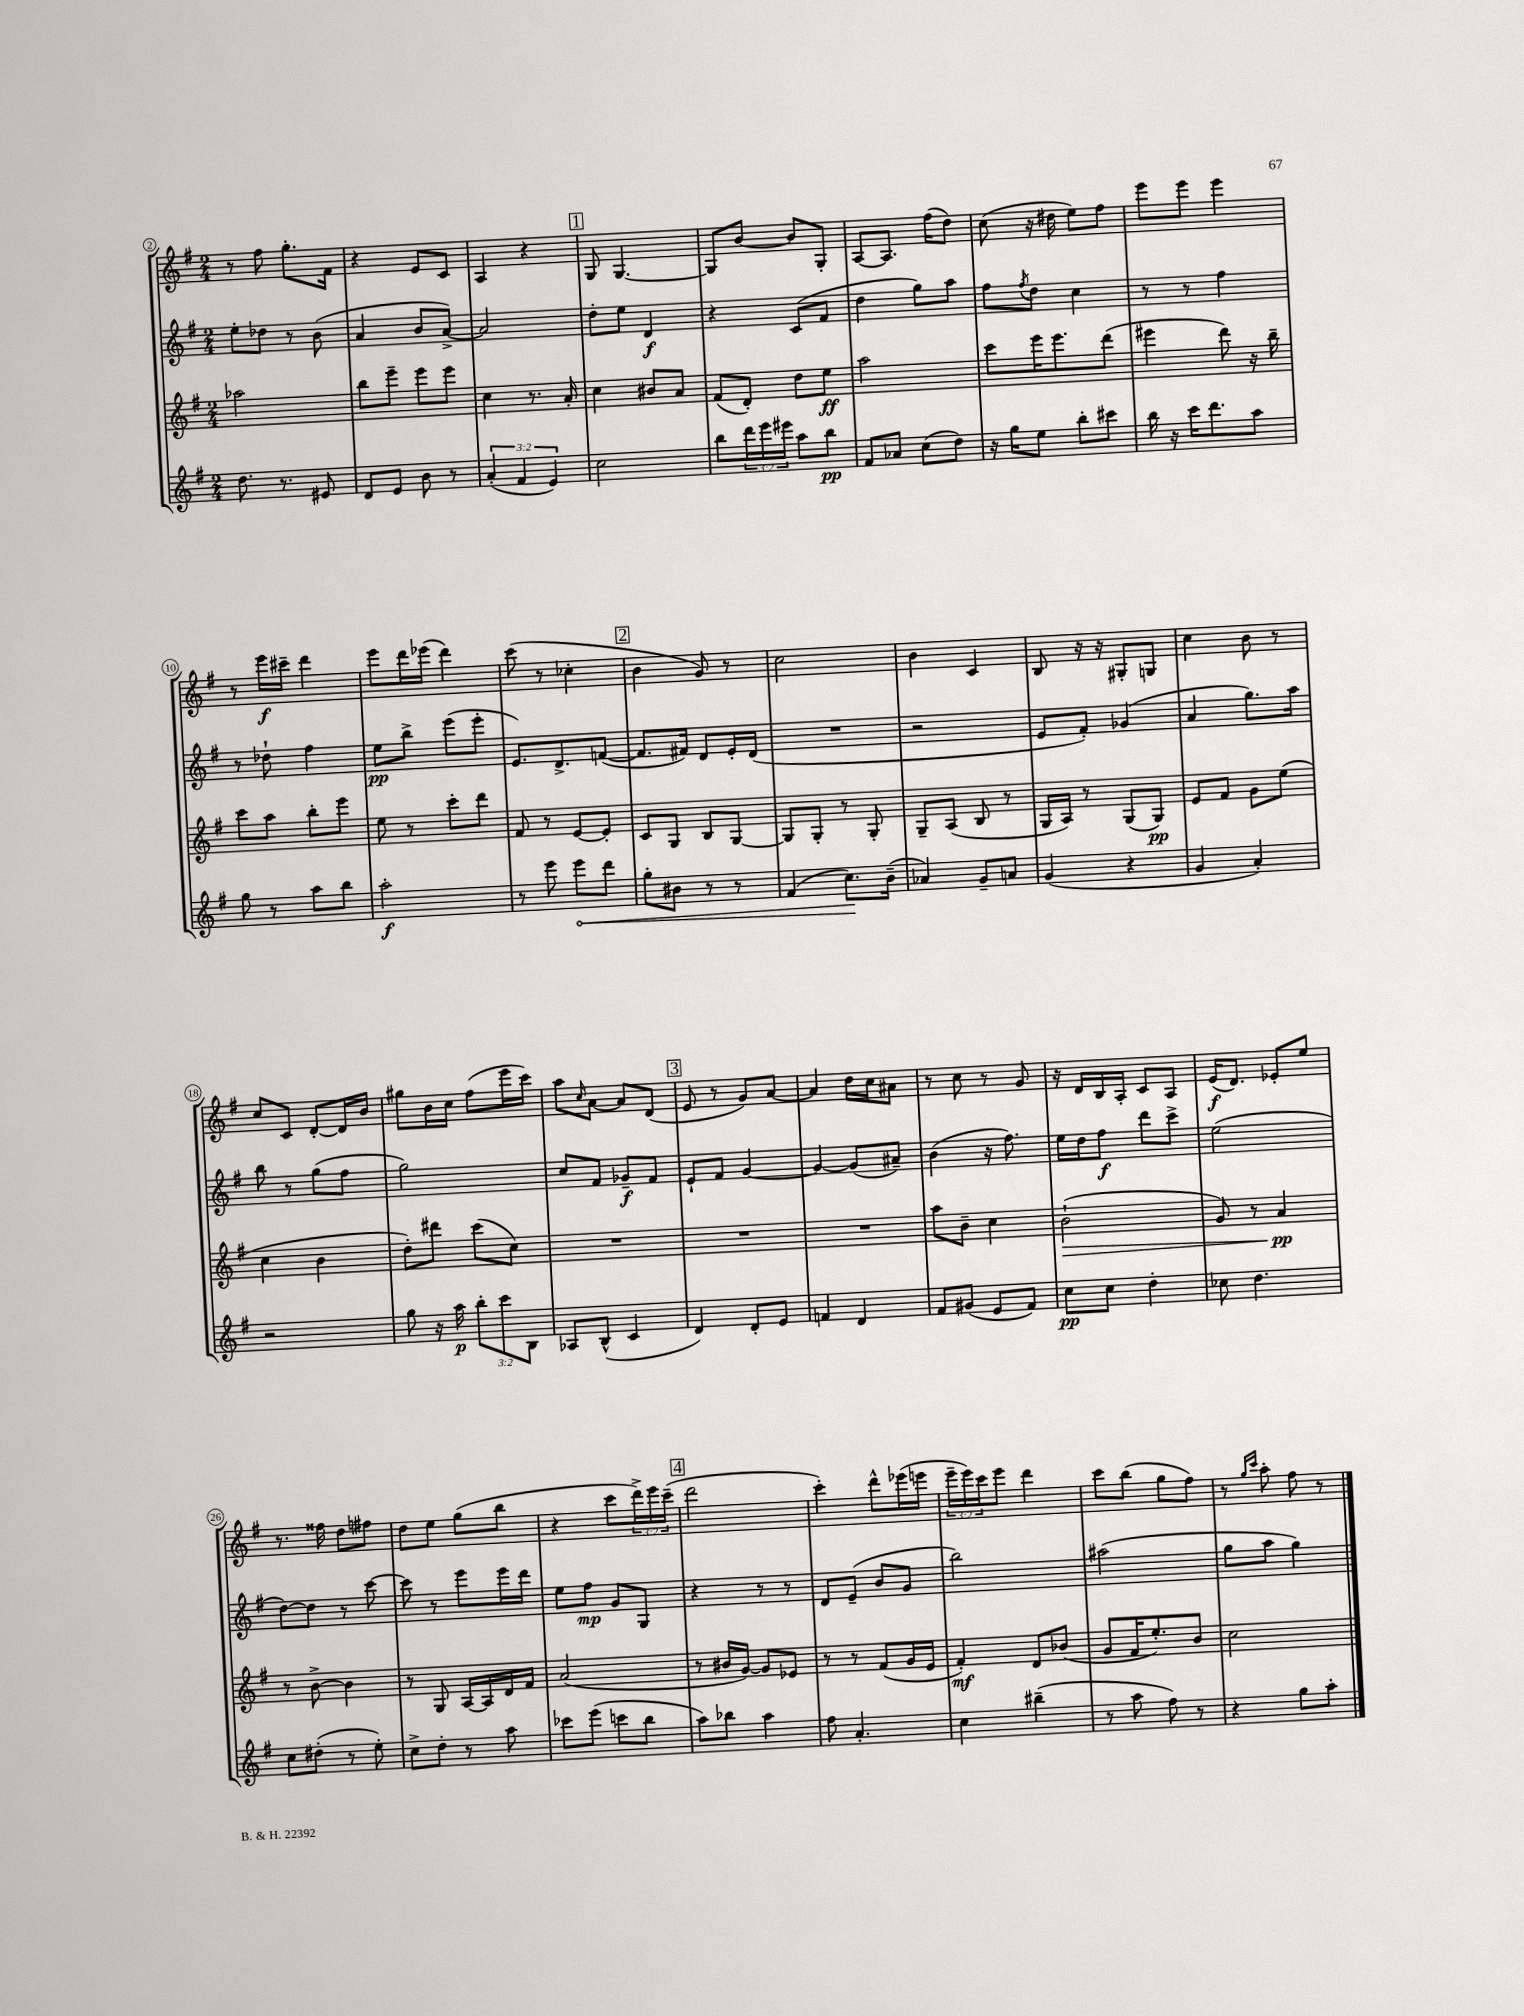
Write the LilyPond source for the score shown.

<<
\new StaffGroup <<
\new Staff = "s0" {
    \clef treble \key g \major \numericTimeSignature \time 2/4 \override Staff.TupletNumber.text = #tuplet-number::calc-fraction-text
    r8 fis''8 g''8.-. fis'16 |
    r4 e'8 c'8 |
    a4 r4 |
    \mark \markup { \box "1" } g8 g4.~ |
    g8 b'8~ b'8 g8-. |
    a8~ a8. fis''16( d''8) |
    c''8( r16 dis''16 e''8) fis''8 |
    e'''8 e'''8 e'''4 |
    r8 e'''16\f cis'''16-- d'''4 |
    e'''8 d'''16 ees'''16( d'''4) |
    c'''8( r8 ces''4-. |
    \mark \markup { \box "2" } b'4 g'8) r8 |
    c''2 |
    b'4 c'4 |
    b8 r16 r16 gis8-. g8 |
    c''4 b'8 r8 |
    c''8 c'8 d'8~-. d'16 b'16 |
    gis''8 b'16 c''16 fis''8( e'''16 c'''16) |
    a''8 \grace { c''16 } a'8~ a'8 d'8( |
    \mark \markup { \box "3" } e'8 r8 g'8) a'8~ |
    a'4 d''16 c''16 ais'8 |
    r8 c''8 r8 g'8 |
    r16 d'16 b16 a16-. c'8 a8 |
    e'16\f( d'8.) ees'8-. e''8 |
    r8. fisis''16 d''8 fis''8 |
    d''8 e''8 g''8( b''8 |
    r4 c'''8 \tuplet 3/2 { d'''16->) e'''16 c'''16--( } |
    \mark \markup { \box "4" } d'''2 |
    c'''4-.) d'''8-^ ees'''16( e'''16 |
    \tuplet 3/2 { e'''16-- e'''16) c'''16 } e'''8 d'''4 |
    c'''8 b''8( g''8 fis''8) |
    r8 \grace { g''16 c'''16 } a''8-. fis''8 r8 \bar "|." |
}
\new Staff = "s1" {
    \clef treble \key g \major \numericTimeSignature \time 2/4
    e''8-. des''8 r8 b'8( |
    a'4 b'8 a'8~->) |
    a'2 |
    \mark \markup { \box "1" } d''8-. e''8 d'4\f |
    r4 c'8( fis'8 |
    d''4 g''8) a''8 |
    fis''8 \acciaccatura { fis''8 } d''8 c''4 |
    r8 r8 fis''4 |
    r8 des''8-! fis''4 |
    e''8\pp b''8-> e'''8( e'''8-. |
    e'8.) d'8.-> f'8~( |
    \mark \markup { \box "2" } f'8. fis'16) d'8 e'16-. d'16( |
    R2 |
    r2 |
    e'8 fis'8-.) ges'4( |
    a'4 g''8.) a''16 |
    b''8 r8 g''8( fis''8 |
    g''2) |
    c''8 fis'8 ges'8--\f fis'8 |
    \mark \markup { \box "3" } e'8-! fis'8 g'4~ |
    g'4~ g'8( ais'8--) |
    b'4( r16 fis''8.) |
    e''16 d''16 fis''8\f d'''8 c'''8-> |
    e''2( |
    d''8~) d''8 r8 c'''8~ |
    c'''8 r8 e'''8 e'''16 d'''16 |
    e''8 fis''8\mp g'8 g8 |
    \mark \markup { \box "4" } r4 r8 r8 |
    d'8 e'8--( b'8 g'8 |
    b''2) |
    ais''2( |
    g''8 a''8 g''4) \bar "|." |
}
\new Staff = "s2" {
    \clef treble \key g \major \numericTimeSignature \time 2/4
    aes''2 |
    b''8 e'''8-- e'''8 e'''8 |
    c''4 r8. a'16-. |
    \mark \markup { \box "1" } c''4 bis'8 a'8 |
    fis'8( d'8-.) d''8 e''8\ff |
    a''2 |
    c'''8 e'''16 e'''8. d'''8( |
    eis'''4 d'''8) r16 b''16-- |
    c'''8 a''8 b''8-. e'''8 |
    e''8 r8 c'''8-. d'''8 |
    fis'8 r8 e'8~ e'8-. |
    \mark \markup { \box "2" } c'8 g8 b8 g8~ |
    g8 g8-. r8 g8-. |
    g8-- a8( b8 r8 |
    g16 a16) r8 g8( g8\pp) |
    e'8 fis'8 g'8 e''8( |
    c''4 b'4 |
    d''8-.) dis'''8 c'''8( c''8) |
    R2 |
    \mark \markup { \box "3" } R2 |
    R2 |
    a''8 b'8-- c''4 |
    b'2-!\>( |
    g'8) r8 a'4\pp\! |
    r8 b'8~-> b'4 |
    r8 g8 a16~ a16 d'16 fis'16 |
    a'2( |
    \mark \markup { \box "4" } r8 bis'16 g'16~) g'8 ees'8 |
    r8 r8 fis'8( g'16 e'16 |
    fis'4-.\mf) d'8 bes'8( |
    g'8 fis'16 e''8.-.) b'8 |
    c''2 \bar "|." |
}
\new Staff = "s3" {
    \clef treble \key g \major \numericTimeSignature \time 2/4 \override Staff.TupletNumber.text = #tuplet-number::calc-fraction-text
    d''8. r8. eis'8 |
    d'8 e'8 b'8 r8 |
    \tuplet 3/2 { a'4-.( fis'4 e'4) } |
    \mark \markup { \box "1" } c''2 |
    b''8 \tuplet 3/2 { d'''16 e'''16 eis'''16 } a''8 b''8\pp |
    fis'8 aes'8 c''8( d''8) |
    r16 g''16 e''8 b''8-. cis'''8 |
    b''16 r16 c'''16 d'''8. a''8 |
    g''8 r8 a''8 b''8 |
    a''2-.\f |
    r8 e'''8 \once \override Hairpin.circled-tip = ##t e'''8\< d'''8 |
    \mark \markup { \box "2" } g''8-. bis'8 r8 r8 |
    fis'4( c''8.\!) b'16--( |
    aes'4) g'8-- a'8 |
    g'4( r4 |
    g'4 a'4-.) |
    r2 |
    g''8 r16 a''16\p \tuplet 3/2 { b''8-. c'''8 b8 } |
    aes8 b8-^( c'4 |
    \mark \markup { \box "3" } d'4) d'8-. e'8 |
    f'4 d'4 |
    fis'8 gis'8( e'8 fis'8) |
    c''8\pp c''8 d''4-. |
    ces''8 d''4. |
    c''8 dis''8-.( r8 e''8-.) |
    c''8-> d''8-. r8 a''8 |
    ces'''8 e'''8( c'''8 b''8 |
    \mark \markup { \box "4" } a''8) bes''8 a''4 |
    fis''8 a'4.-. |
    c''4 bis''4--( |
    r8 a''8 fis''8) r8 |
    r4 g''8 a''8-. \bar "|." |
}
>>
>>
\layout { \context { \Score currentBarNumber = #2 \override BarNumber.stencil = #(make-stencil-circler 0.1 0.3 ly:text-interface::print) } }
